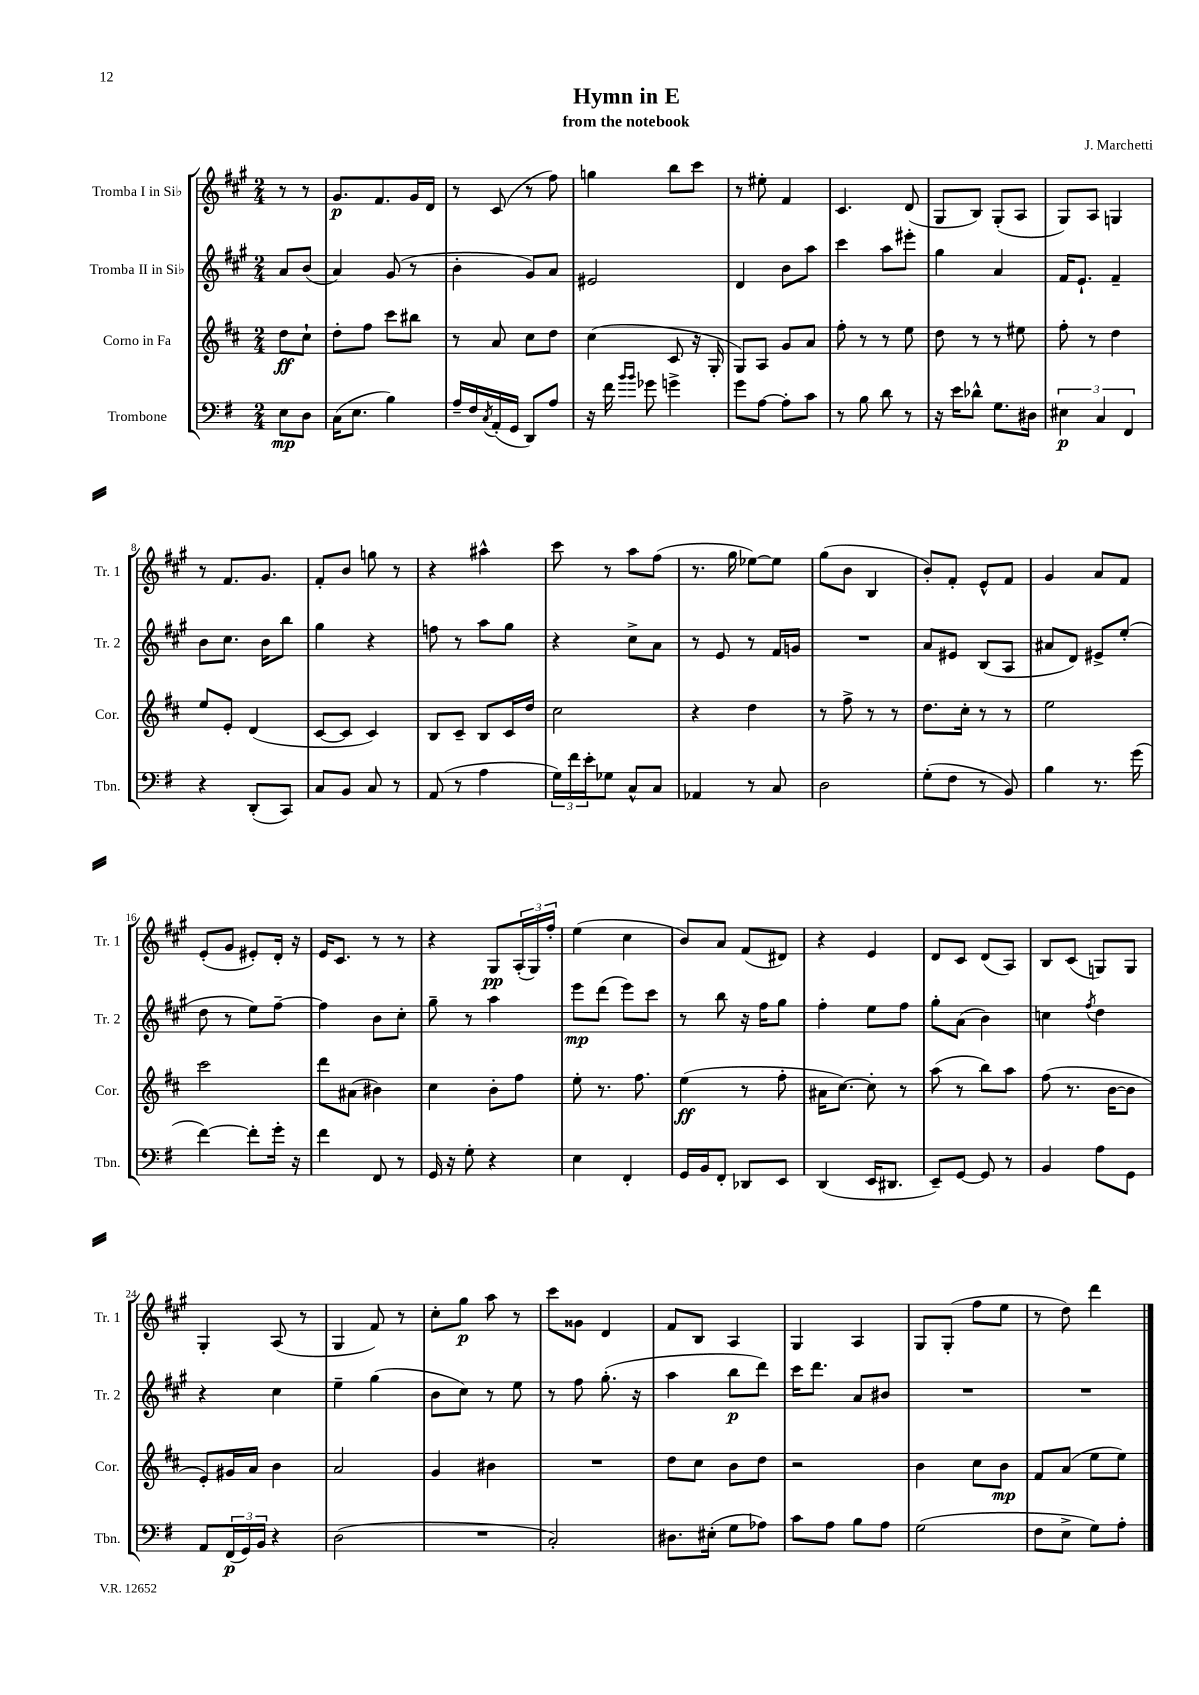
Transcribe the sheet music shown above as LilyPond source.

\header { title = "Hymn in E" composer = "J. Marchetti" subtitle = "from the notebook" }
<<
\new StaffGroup <<
\new Staff = "s0" \with { instrumentName = "Tromba I in Sib" shortInstrumentName = "Tr. 1" } {
    \clef treble \key a \major \numericTimeSignature \time 2/4 \partial 4
    r8 r8 |
    gis'8.\p fis'8. gis'16 d'16 |
    r8 cis'8( r8 fis''8) |
    g''4 b''8 cis'''8 |
    r8 eis''8-. fis'4 |
    cis'4. d'8( |
    gis8 b8) gis8-.( a8 |
    gis8) a8 g4 |
    r8 fis'8. gis'8. |
    fis'8-. b'8 g''8 r8 |
    r4 ais''4-^ |
    cis'''8 r8 a''8 fis''8( |
    r8. gis''16 ees''8~) ees''8 |
    gis''8( b'8 b4 |
    b'8-.) fis'8-. e'8-^ fis'8 |
    gis'4 a'8 fis'8 |
    e'8-.( gis'8 eis'8-.) d'16-. r16 |
    e'16 cis'8. r8 r8 |
    r4 gis8\pp \tuplet 3/2 { a16-.( gis16) fis''16-. } |
    e''4( cis''4 |
    b'8) a'8 fis'8( dis'8) |
    r4 e'4 |
    d'8 cis'8 d'8( a8) |
    b8 cis'8( g8) g8 |
    gis4-. a8( r8 |
    gis4 fis'8) r8 |
    cis''8-. gis''8\p a''8 r8 |
    cis'''8 gisis'8 d'4 |
    fis'8 b8 a4 |
    gis4 a4 |
    gis8 gis8-.( fis''8 e''8 |
    r8 d''8) d'''4 \bar "|." |
}
\new Staff = "s1" \with { instrumentName = "Tromba II in Sib" shortInstrumentName = "Tr. 2" } {
    \clef treble \key a \major \numericTimeSignature \time 2/4 \partial 4
    a'8 b'8( |
    a'4) gis'8( r8 |
    b'4-. gis'8) a'8 |
    eis'2 |
    d'4 b'8 a''8 |
    cis'''4 a''8 eis'''8-. |
    gis''4 a'4 |
    fis'16 e'8.-! fis'4-- |
    b'8 cis''8. b'16 b''8 |
    gis''4 r4 |
    f''8 r8 a''8 gis''8 |
    r4 cis''8-> a'8 |
    r8 e'8 r8 fis'16 g'16 |
    R2 |
    a'8 eis'8 b8( a8 |
    ais'8 d'8) eis'8-> e''8-.( |
    d''8 r8 e''8) fis''8~-- |
    fis''4 b'8 cis''8-. |
    gis''8-- r8 a''4 |
    e'''8\mp d'''8( e'''8) cis'''8 |
    r8 b''8 r16 fis''16 gis''8 |
    fis''4-. e''8 fis''8 |
    gis''8-. a'8( b'4) |
    c''4 \acciaccatura { fis''8 } d''4 |
    r4 cis''4 |
    e''4-- gis''4( |
    b'8 cis''8) r8 e''8 |
    r8 fis''8 gis''8.-.( r16 |
    a''4 b''8\p d'''8) |
    cis'''16 d'''8. a'8 bis'8 |
    R2 |
    R2 \bar "|." |
}
\new Staff = "s2" \with { instrumentName = "Corno in Fa" shortInstrumentName = "Cor." } {
    \clef treble \key d \major \numericTimeSignature \time 2/4 \partial 4
    d''8\ff cis''8-! |
    d''8-. fis''8 cis'''8 bis''8 |
    r8 a'8 cis''8 d''8 |
    cis''4( cis'8 r16 g16-. |
    g8) a8 g'8 a'8 |
    fis''8-. r8 r8 e''8 |
    d''8 r8 r8 eis''8 |
    fis''8-. r8 d''4 |
    e''8 e'8-. d'4( |
    cis'8~ cis'8 cis'4) |
    b8 cis'8-- b8 cis'16 d''16 |
    cis''2 |
    r4 d''4 |
    r8 fis''8-> r8 r8 |
    d''8. cis''16-. r8 r8 |
    e''2 |
    cis'''2 |
    d'''8 ais'8( bis'4) |
    cis''4 b'8-. fis''8 |
    e''8-. r8. fis''8. |
    e''4\ff( r8 fis''8-. |
    ais'16 cis''8.~) cis''8-. r8 |
    a''8( r8 b''8) a''8 |
    fis''8( r8. b'16~ b'8 |
    e'8-.) gis'16 a'16 b'4 |
    a'2 |
    g'4 bis'4 |
    R2 |
    d''8 cis''8 b'8 d''8 |
    r2 |
    b'4 cis''8 b'8\mp |
    fis'8 a'8( e''8 e''8) \bar "|." |
}
\new Staff = "s3" \with { instrumentName = "Trombone" shortInstrumentName = "Tbn." } {
    \clef bass \key g \major \numericTimeSignature \time 2/4 \partial 4
    e8\mp d8 |
    c16( e8. b4) |
    a16-- fis16 \acciaccatura { c8 } a,16-.( g,16 d,8) a8 |
    r16 fis'16 \grace { b'16 b'16 } ges'8 g'4-> |
    g'8 a8~ a8-. c'8 |
    r8 b8 d'8 r8 |
    r16 e'16 des'8-^ g8. dis16 |
    \tuplet 3/2 { eis4\p c4 fis,4 } |
    r4 d,8-.( c,8) |
    c8 b,8 c8 r8 |
    a,8( r8 a4 |
    \tuplet 3/2 { g16) fis'16 e'16-. } ges8 c8-^ c8 |
    aes,4 r8 c8 |
    d2 |
    g8-.( fis8 r8 b,8) |
    b4 r8. g'16( |
    fis'4~) fis'8-. g'16-. r16 |
    fis'4 fis,8 r8 |
    g,16 r16 g8-. r4 |
    e4 fis,4-. |
    g,16 b,16 fis,8-. des,8 e,8 |
    d,4( e,16 dis,8. |
    e,8--) g,8~ g,8 r8 |
    b,4 a8 g,8 |
    a,8 \tuplet 3/2 { fis,16\p( g,16) b,16 } r4 |
    d2( |
    R2 |
    c2-.) |
    dis8. eis16-.( g8 aes8) |
    c'8 a8 b8 a8 |
    g2( |
    fis8 e8-> g8) a8-. \bar "|." |
}
>>
>>
